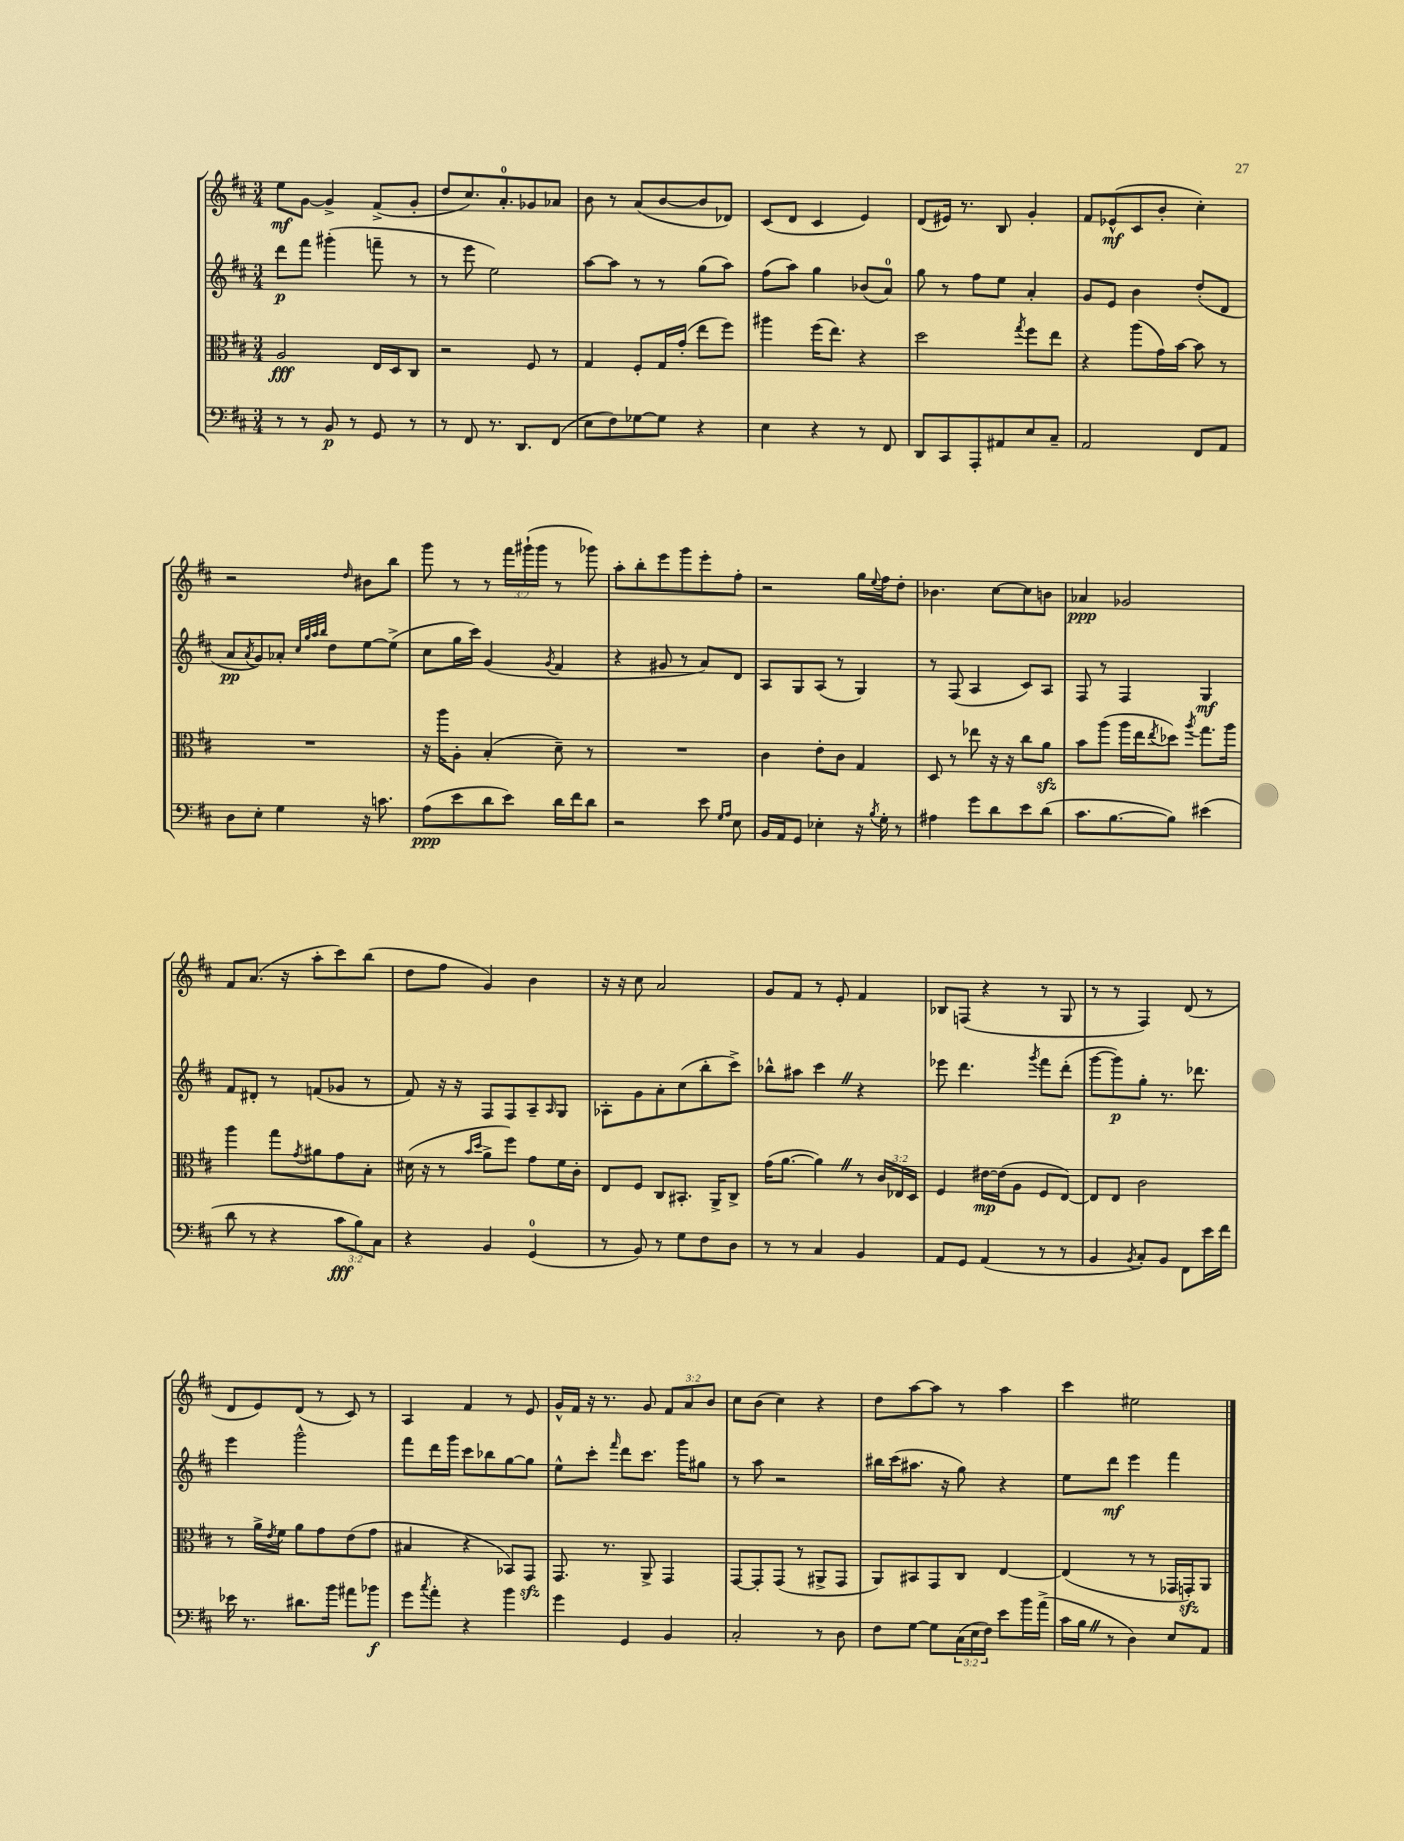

**kern	**dynam	**kern	**dynam	**kern	**dynam	**kern	**dynam
*part4	*part4	*part3	*part3	*part2	*part2	*part1	*part1
*staff4	*staff4	*staff3	*staff3	*staff2	*staff2	*staff1	*staff1
*clefF4	*	*clefC3	*	*clefG2	*	*clefG2	*
*k[f#c#]	*	*k[f#c#]	*	*k[f#c#]	*	*k[f#c#]	*
*M3/4	*	*M3/4	*	*M3/4	*	*M3/4	*
=1	=1	=1	=1	=1	=1	=1	=1
8r	.	2A/	fff	8ddd\L	p	8ee\L	mf
8r	.	.	.	8fff#\J	.	[8g\J	.
8BB/	p	.	.	(4ggg#X'\	.	4g^/]	.
8r	.	.	.	.	.	.	.
8GG/	.	16E/LL	.	8fffn~\	.	(8f#^/L	.
.	.	16D/J	.	.	.	.	.
8r	.	8C#/J	.	8r	.	8g'/J	.
=2	=2	=2	=2	=2	=2	=2	=2
8r	.	2r	.	8r	.	8dd/L	.
8FF#/	.	.	.	8eee\	.	8.cc#/)	.
8.r	.	.	.	2ee\)	.	.	.
.	.	.	.	.	.	8.a'/	.
8.DD/L	.	.	.	.	.	.	.
.	.	8F#/	.	.	.	8g-X/	.
(8FF#/J	.	8r	.	.	.	8a-X/J	.
=3	=3	=3	=3	=3	=3	=3	=3
8E\L	.	4G/	.	[8aa\L	.	8b\	.
8F#\)	.	.	.	8aa\J]	.	8r	.
[8G-X\	.	8F#'/L	.	8r	.	(8a/L	.
8G-\J]	.	16G/L	.	8r	.	[8b/	.
.	.	(16g'/JJ	.	.	.	.	.
4r	.	8ee\L	.	(8gg\L	.	8b/]	.
.	.	8ff#\J)	.	8aa\J)	.	8d-X/J)	.
=4	=4	=4	=4	=4	=4	=4	=4
4E\	.	4aa#X\	.	(8ff#\L	.	(8c#/L	.
.	.	.	.	8aa\J)	.	8d/J	.
4r	.	(16ff#\KL	.	4gg\	.	4c#/	.
.	.	8.ee\J)	.	.	.	.	.
8r	.	4r	.	(8b-X/L	.	4e/)	.
8FF#/	.	.	.	8a/J)	.	.	.
=5	=5	=5	=5	=5	=5	=5	=5
8DD/L	.	2dd\	.	8gg\	.	(8d/L	.
8CC#/	.	.	.	8r	.	16e#X/Jk)	.
.	.	.	.	.	.	8.r	.
8AAA'/	.	.	.	8ff#\L	.	.	.
8AA#X/	.	.	.	8ee\J	.	8B/	.
.	.	8qgg/	.	.	.	.	.
8E/	.	8ff#\L	.	4a'/	.	4g'/	.
8C#~/J	.	8ee\J	.	.	.	.	.
=6	=6	=6	=6	=6	=6	=6	=6
2AA/	.	4r	.	8g/L	.	8f#/L	.
.	.	.	.	8e/J	.	(8e-X^^/	mf
.	.	(8aa\L	.	4b\	.	8c#/	.
.	.	16g\L)	.	.	.	8b'/J	.
.	.	[16b\JJ	.	.	.	.	.
8FF#/L	.	8b\]	.	(8dd'/L	.	4cc#'\)	.
8AA/J	.	8r	.	8d/J	.	.	.
!!LO:LB:g=z
=7	=7	=7	=7	=7	=7	=7	=7
8D\L	.	2.r	.	8a/L	pp	2r	.
.	.	.	.	8qa/	.	.	.
8E'\J	.	.	.	8g/)	.	.	.
4G\	.	.	.	8a-X'/J	.	.	.
.	.	.	.	32qqcc#/LLL	.	.	.
.	.	.	.	32qqgg/	.	.	.
.	.	.	.	32qqaa/	.	.	.
.	.	.	.	32qqbb/JJJ	.	.	.
.	.	.	.	8dd\L	.	.	.
.	.	.	.	.	.	16qqdd/	.
16r	.	.	.	[8ee\	.	8b#X\L	.
8.cn\	.	.	.	.	.	.	.
.	.	.	.	(8ee^\J]	.	8bb\J	.
=8	=8	=8	=8	=8	=8	=8	=8
(8A\L	ppp	16r	.	8cc#\L	.	8ggg\	.
.	.	16aa\KL	.	.	.	.	.
8e\	.	8A'\J	.	16gg\L	.	8r	.
.	.	.	.	16ccc#\JJ)	.	.	.
8d\	.	(4B'/	.	(4g/	.	8r	.
8e\J)	.	.	.	.	.	24fff#\LL	.
.	.	.	.	.	.	(24ggg#X`\	.
.	.	.	.	.	.	24ggg#\JJ	.
.	.	.	.	8qg/	.	.	.
16d\LL	.	8d~\)	.	4f#/	.	8r	.
16f#\J	.	.	.	.	.	.	.
8d\J	.	8r	.	.	.	8ggg-X\)	.
=9	=9	=9	=9	=9	=9	=9	=9
2r	.	2.r	.	4r	.	8aa'\L	.
.	.	.	.	.	.	8bb'\	.
.	.	.	.	8g#X/	.	8eee\	.
.	.	.	.	8r	.	8ggg\	.
8e\	.	.	.	8a/L)	.	8eee'\	.
16qqG/LL	.	.	.	.	.	.	.
16qqA/JJ	.	.	.	.	.	.	.
8E\	.	.	.	8d/J	.	8ff#'\J	.
=10	=10	=10	=10	=10	=10	=10	=10
16BB/LL	.	4c#\	.	8A/L	.	2r	.
16AA/J	.	.	.	.	.	.	.
8GG/J	.	.	.	8G/	.	.	.
4E-X'\	.	8e'\L	.	(8A/J	.	.	.
.	.	8c#\J	.	8r	.	.	.
16r	.	4G/	.	4G/)	.	16gg\LL	.
8qB/	.	.	.	.	.	8qqee/	.
16G'\	.	.	.	.	.	16ff#\J	.
8r	.	.	.	.	.	8dd'\J	.
=11	=11	=11	=11	=11	=11	=11	=11
4A#X\	.	8D/	.	8r	.	4.b-X\	.
.	.	8r	.	(8F#/	.	.	.
8g\L	.	8ee-X\	.	4A/	.	.	.
8d\	.	16r	.	.	.	[8cc#\L	.
.	.	16r	.	.	.	.	.
8e\	.	8cc#\L	.	8c#/L)	.	8cc#\]	.
(8d\J	.	8azz\J	.	8A/J	.	8bn\J	.
=12	=12	=12	=12	=12	=12	=12	=12
8.c#\L	.	8b\L	.	8F#/	.	4a-X/	ppp
.	.	(8aa\J	.	8r	.	.	.
[8.B\	.	.	.	.	.	.	.
.	.	16aa\LL	.	4F#/	.	2g-X/	.
.	.	16ee\J	.	.	.	.	.
.	.	8qee/	.	.	.	.	.
8B\J])	.	8dd-X\J)	.	.	.	.	.
.	.	8qaa/	.	.	.	.	.
(4e#X\	.	8.gg\L	.	4G/	mf	.	.
.	.	16aa\Jk	.	.	.	.	.
!!LO:LB:g=z
=13	=13	=13	=13	=13	=13	=13	=13
8d\	.	4aa\	.	8f#/L	.	8f#/L	.
8r	.	.	.	8d#X'/J	.	(8.a/J	.
4r	.	8gg\L	.	8r	.	.	.
.	.	.	.	.	.	16r	.
.	.	8qg/	.	.	.	.	.
.	.	8a#X\	.	(8fn/L	.	8aa'\L	.
12c#\L	fff	8g\	.	8g-X/J	.	8ccc#\)	.
12B\)	.	.	.	.	.	.	.
.	.	8B'\J	.	8r	.	(8bb\J	.
12C#\J	.	.	.	.	.	.	.
=14	=14	=14	=14	=14	=14	=14	=14
4r	.	(16d#X\	.	8f#/)	.	8dd\L	.
.	.	16r	.	.	.	.	.
.	.	8r	.	16r	.	8ff#\J	.
.	.	.	.	16r	.	.	.
.	.	16qqb/LL	.	.	.	.	.
.	.	16qqdd/JJ	.	.	.	.	.
4BB/	.	8a^\L	.	8F#/L	.	4g/)	.
.	.	8ff#\J)	.	8F#/	.	.	.
(4GG/	.	8g\L	.	8A~/	.	4b\	.
.	.	.	.	16qqA/	.	.	.
.	.	16f#\L	.	8G/J	.	.	.
.	.	16c#'\JJ	.	.	.	.	.
=15	=15	=15	=15	=15	=15	=15	=15
8r	.	8E/L	.	8A-X'\L	.	16r	.
.	.	.	.	.	.	16r	.
8BB/)	.	8F#/J	.	8g\	.	8cc#\	.
8r	.	8C#/L	.	8a'\	.	2a/	.
8G\L	.	8.BB#X'/J	.	(8cc#\	.	.	.
8F#\	.	.	.	8bb'\	.	.	.
.	.	16AA^/KL	.	.	.	.	.
8D\J	.	8C#^/J	.	8ccc#^\J)	.	.	.
=16	=16	=16	=16	=16	=16	=16	=16
8r	.	(16g\KL	.	8bb-X^^\L	.	8g/L	.
.	.	[8.a\J	.	.	.	.	.
8r	.	.	.	8aa#X\J	.	8f#/J	.
4C#/	.	4aZ\])	.	4ccc#Z\	.	8r	.
.	.	.	.	.	.	8e'/	.
4BB/	.	8r	.	4r	.	4f#/	.
.	.	24c#/LL	.	.	.	.	.
.	.	24E-X/	.	.	.	.	.
.	.	24D/JJ	.	.	.	.	.
=17	=17	=17	=17	=17	=17	=17	=17
8AA/L	.	4F#/	.	8eee-X\	.	8B-X/L	.
8GG/J	.	.	.	4.ddd\	.	(8Fn/J	.
(4AA/	.	[16e#X\LL	mp	.	.	4r	.
.	.	(16e#\J]	.	.	.	.	.
.	.	8A\J	.	.	.	.	.
.	.	.	.	8qggg/	.	.	.
8r	.	8F#/L	.	8fff#\L	.	8r	.
8r	.	[8E/J)	.	(8ddd'\J	.	8G/	.
=18	=18	=18	=18	=18	=18	=18	=18
4BB/	.	8E/L]	.	[8ggg\L	.	8r	.
.	.	8E/J	.	8ggg\])	p	8r	.
8qBB/	.	.	.	.	.	.	.
8C#'/L)	.	2c#\	.	8gg'\J	.	4F#/)	.
8BB/J	.	.	.	8.r	.	.	.
8FF#\L	.	.	.	.	.	(8d/	.
.	.	.	.	8.ddd-X\	.	.	.
16e\L	.	.	.	.	.	8r	.
16f#\JJ	.	.	.	.	.	.	.
!!LO:LB:g=z
=19	=19	=19	=19	=19	=19	=19	=19
16e-X\	.	8r	.	4eee\	.	8d/L	.
8.r	.	.	.	.	.	.	.
.	.	16a^\LL	.	.	.	8e/)	.
.	.	8qe/	.	.	.	.	.
.	.	16f#\JJ	.	.	.	.	.
8.d#X\L	.	8a\L	.	2ggg^^\	.	(8d/J	.
.	.	8g\	.	.	.	8r	.
16b\Jk	.	.	.	.	.	.	.
8a#X\L	.	(8e\	.	.	.	8c#/)	.
8b-X\J	f	8g\J	.	.	.	8r	.
=20	=20	=20	=20	=20	=20	=20	=20
8g\L	.	4B#X/	.	8fff#\L	.	4A/	.
8qcc#/	.	.	.	.	.	.	.
8a'\J	.	.	.	16ddd\L	.	.	.
.	.	.	.	16ggg\JJ	.	.	.
4r	.	4r	.	8ccc#\L	.	4f#/	.
.	.	.	.	8bb-X\	.	.	.
4b\	.	8BB-X/L)	.	[8gg\	.	8r	.
.	.	8GGzz/J	.	8gg\J]	.	8e/	.
=21	=21	=21	=21	=21	=21	=21	=21
4g\	.	8.GG/	.	8ee^^\L	.	16g^^/LL	.
.	.	.	.	.	.	16f#/JJ	.
.	.	.	.	8ccc#'\J	.	16r	.
.	.	8.r	.	.	.	8.r	.
.	.	.	.	16qqfff#/	.	.	.
4GG/	.	.	.	8ddd\L	.	.	.
.	.	8AA^/	.	8.ccc#\J	.	8g/	.
4BB/	.	4GG/	.	.	.	12f#/L	.
.	.	.	.	16ggg\KL	.	.	.
.	.	.	.	.	.	12a/	.
.	.	.	.	8gg#X\J	.	.	.
.	.	.	.	.	.	12b/J	.
=22	=22	=22	=22	=22	=22	=22	=22
2C#'/	.	[8GG/L	.	8r	.	8cc#\L	.
.	.	8GG'/]	.	8aa\	.	(8b\J	.
.	.	(8GG/J	.	2r	.	4cc#\)	.
.	.	8r	.	.	.	.	.
8r	.	8AA#X^/L	.	.	.	4r	.
8D\	.	8GG/J	.	.	.	.	.
=23	=23	=23	=23	=23	=23	=23	=23
8F#\L	.	8AA/L)	.	16bb#X\LL	.	8dd\L	.
.	.	.	.	(16ccc#\J	.	.	.
[8G\J	.	8BB#X/	.	8.aa#X\J	.	[8aa\	.
8G\L]	.	8GG/	.	.	.	8aa\J]	.
.	.	.	.	16r	.	.	.
(24C#\L	.	8C#/J	.	8gg\)	.	8r	.
24E\	.	.	.	.	.	.	.
24F#\JJ)	.	.	.	.	.	.	.
8e\L	.	[4E/	.	4r	.	4aa\	.
16b\L	.	.	.	.	.	.	.
(16a^\JJ	.	.	.	.	.	.	.
=24	=24	=24	=24	=24	=24	=24	=24
16c#\LL	.	(4E/]	.	8ee\L	.	4ccc#\	.
16BZ\JJ	.	.	.	.	.	.	.
8r	.	.	.	8ddd\J	mf	.	.
4D\)	.	8r	.	4eee\	.	2ee#X\	.
.	.	8r	.	.	.	.	.
8E/L	.	16GG-X/LL	.	4fff#\	.	.	.
.	.	16GGnzz'/J)	.	.	.	.	.
8AA/J	.	8AA/J	.	.	.	.	.
==	==	==	==	==	==	==	==
*-	*-	*-	*-	*-	*-	*-	*-
